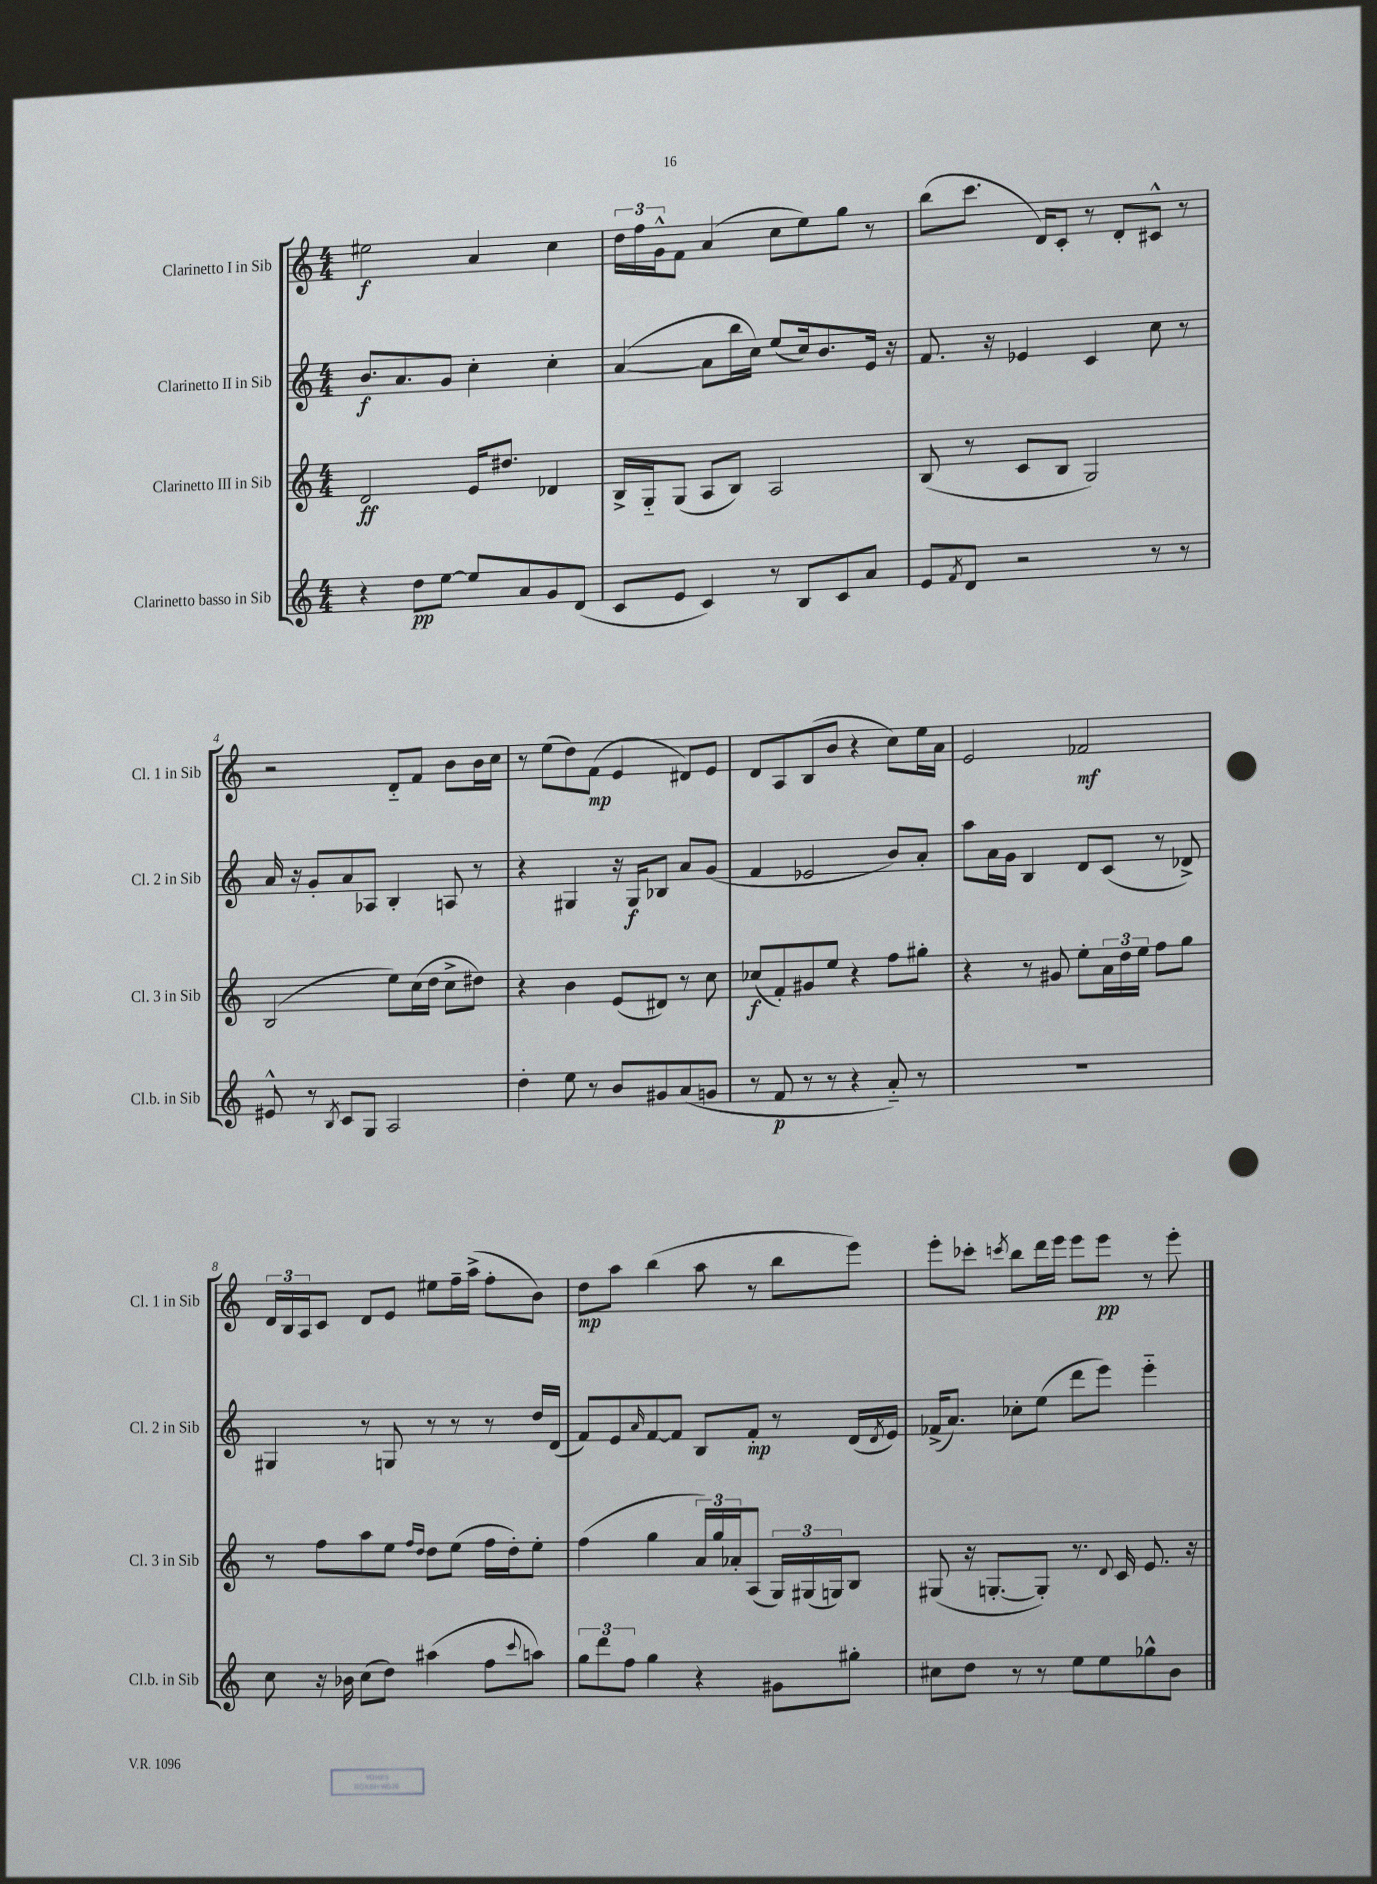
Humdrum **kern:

**kern	**kern	**kern	**kern
*staff4	*staff3	*staff2	*staff1
*clefG2	*clefG2	*clefG2	*clefG2
*k[]	*k[]	*k[]	*k[]
*M4/4	*M4/4	*M4/4	*M4/4
4r	2d	8.b	2ee#
.	.	8.a	.
8dd	.	.	.
[8ee	.	8g	.
8ee]	16e	4cc'	4a
.	8.dd#	.	.
8a	.	.	.
8g	4d-	4cc'	4cc
(8d	.	.	.
=	=	=	=
8c	16B^	([4a	24dd
.	.	.	24ff
.	16G'~	.	.
.	.	.	24g^^
8e	(8G	.	8f
4c)	8A	8a]	(4a
.	8B)	16bb	.
.	.	16cc)	.
8r	2A	(8ee	8cc
8B	.	16cc)	8ee)
.	.	8.b	.
8c	.	.	8gg
8a	.	16e	8r
.	.	16r	.
=	=	=	=
8e	(8B	8.f	(8bb
8qf	.	.	.
8d	8r	.	8.ccc
.	.	16r	.
2r	8c	4e-	.
.	.	.	16d)
.	8B	.	8c'
.	2G)	4c	8r
.	.	.	8d'
8r	.	8cc	8c#^^
8r	.	8r	8r
=	=	=	=
8e#^^	(2B	16a	2r
.	.	16r	.
8r	.	8g'	.
8qB	.	.	.
8c	.	8a	.
8G	.	8A-	.
2A	8ee)	4B'	8d'~
.	(16cc	.	8f
.	16dd	.	.
.	8cc^	8A	8b
.	8dd#)	8r	16b
.	.	.	16cc
=	=	=	=
4dd'	4r	4r	8r
.	.	.	(8ee
8ee	4b	4G#	8dd)
8r	.	.	(8f
8b	(8e	16r	4e
.	.	16G#	.
8g#	8d#)	8B-	.
(8a	8r	8a	8d#)
8g	8cc	(8g	8e
=	=	=	=
8r	(8cc-	4f	8d
8f	8f')	.	8A
8r	8g#	2e-	(8B
8r	8ee	.	8b
4r	4r	.	4r
8a'~)	8ff	8b)	8cc)
8r	8gg#'	8a'	16ee
.	.	.	16a
=	=	=	=
1r	4r	8aa	2e
.	.	16a	.
.	.	16g	.
.	8r	4B	.
.	8g#	.	.
.	8ee'	8d	2f-
.	24a	(8c	.
.	24dd	.	.
.	24ee	.	.
.	8ff	8r	.
.	8gg	8d-^)	.
=	=	=	=
8cc	8r	4G#	24d
.	.	.	24B
.	.	.	24A
16r	8ff	.	8c
16b-	.	.	.
(8cc	8aa	8r	8d
8dd)	8ee	8G	8e
.	16qqff	.	.
.	16qqdd	.	.
(4aa#	8dd	8r	8ee#
.	(8ee	8r	16ff~
.	.	.	(16aa^
8ff	16ff	8r	8ff'
.	16dd')	.	.
8qqccc	.	.	.
8aa)	8ee'	16dd	8b)
.	.	(16d	.
=	=	=	=
12gg	(4ff	8f)	8dd
12ddd	.	.	.
.	.	8e	8aa
12ff	.	.	.
.	.	16qqa	.
4gg	4gg	[8f	(4bb
.	.	8f]	.
4r	24a)	8B	8aa
.	24gg	.	.
.	24a-'	.	.
.	(8A	8f'	8r
8g#	24G)	8r	8bb
.	(24G#	.	.
.	24G)	.	.
8gg#'	8B	(16d	8eee)
.	.	8qd	.
.	.	16e)	.
=	=	=	=
8cc#	(8G#	(16f-^	8eee'
.	.	8.a)	.
8dd	16r	.	8ccc-'
.	[8.G'	.	.
.	.	.	8qccc
8r	.	8cc-'	8bb
8r	8G'])	(8ee	16ddd
.	.	.	16eee
8ee	8.r	8ddd	8eee
8ee	.	8eee)	8eee
.	8qqd	.	.
.	16c	.	.
8gg-^^	8.e	4eee'~	8r
8b	.	.	8eee'
.	16r	.	.
==	==	==	==
*-	*-	*-	*-
